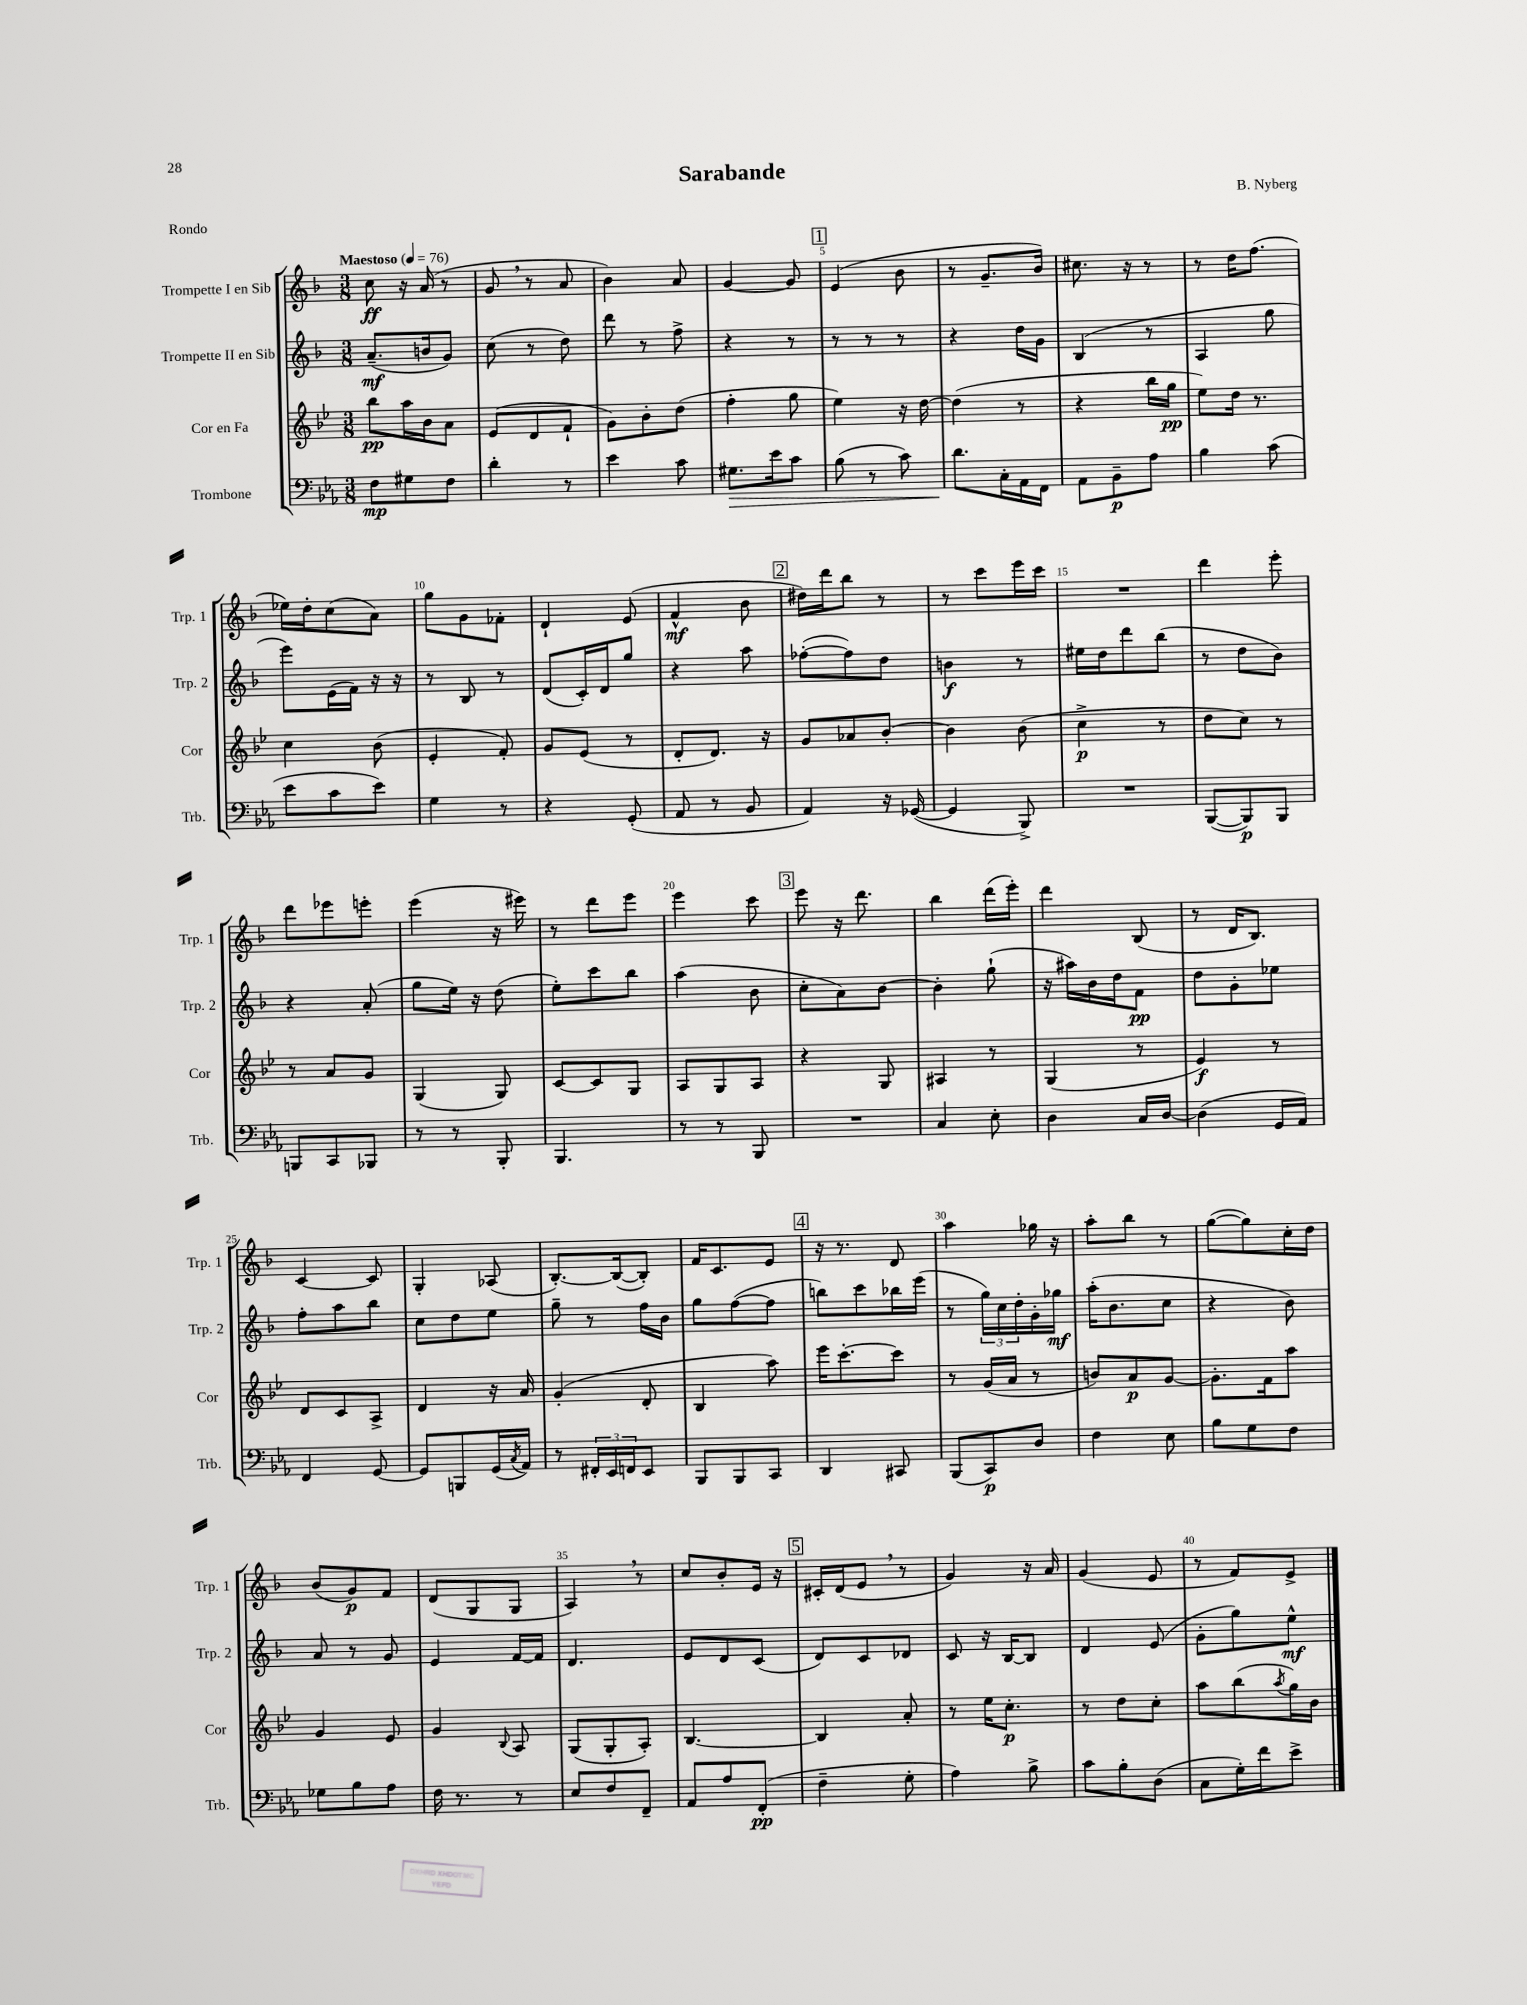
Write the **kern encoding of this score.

**kern	**kern	**kern	**kern
*staff4	*staff3	*staff2	*staff1
*clefF4	*clefG2	*clefG2	*clefG2
*k[b-e-a-]	*k[b-e-]	*k[b-]	*k[b-]
*M3/8	*M3/8	*M3/8	*M3/8
*MM76	*MM76	*MM76	*MM76
8F	8bb-	(8.a~	8cc
8G#	16aa	.	16r
.	16b-	16b	(16a
8F	8a	8g)	8r
=	=	=	=
4d'	(8e-	(8cc	8g
.	8d	8r	8r
8r	8f`	8dd)	8a
=	=	=	=
4e-	8g)	8ddd	4b-)
.	8b-'	8r	.
8c	(8dd	8ff^	8a
=	=	=	=
8.G#	4ff'	4r	[4g
16e-	.	.	.
8c	8gg	8r	8g]
=	=	=	=
(8B-	4ee-)	8r	(4e
8r	.	8r	.
8c)	16r	8r	8b-
.	[16dd	.	.
=	=	=	=
8.d	(4dd]	4r	8r
.	.	.	8.g~
16C'	.	.	.
16AA-	8r	16dd	.
16FF	.	16g	16b-)
=	=	=	=
8AA-	4r	(4B-	8.cc#
8BB-~	.	.	.
.	.	.	16r
8A-	16bb-	8r	8r
.	16gg	.	.
=	=	=	=
4B-	8ee-)	4A	8r
.	16dd	.	16dd
.	8.r	.	(8.ff
(8c	.	8gg	.
=	=	=	=
8e-	4cc	8eee)	16ee-)
.	.	.	16dd'
8c	.	(16e	(8cc
.	.	16f)	.
8e-)	(8b-	16r	8a)
.	.	16r	.
=	=	=	=
4G	4e-'	8r	8gg
.	.	8B-	8g
8r	8f')	8r	8f-'
=	=	=	=
4r	8g	(8d	4d`
.	(8e-	16c')	.
.	.	16d	.
(8GG'	8r	8gg	(8e
=	=	=	=
8AA-	8d'	4r	4f^^
8r	8.d)	.	.
8BB-	.	8aa	8b-
.	16r	.	.
=	=	=	=
4AA-)	8g	([8ff-'	16dd#)
.	.	.	16ddd
.	8a-	8ff-])	8bb-
16r	[8b-'	8dd	8r
([16GG-	.	.	.
=	=	=	=
4GG-]	4b-]	4b	8r
.	.	.	8ccc
8BBB-^)	(8b-	8r	16eee
.	.	.	16ccc
=	=	=	=
4.r	4cc^	16ee#	4.r
.	.	16dd	.
.	.	8ddd	.
.	8r	(8bb-	.
=	=	=	=
([8BBB-	8dd	8r	4ddd
8BBB-])	8cc)	8dd	.
8BBB-	8r	8b-)	8eee'
=	=	=	=
8BBB	8r	4r	8ddd
8CC	8a	.	8eee-
8BBB-	8g	(8a'	8eee'
=	=	=	=
8r	(4G	8gg	(4eee
8r	.	16ee)	.
.	.	16r	.
8BBB-'	8G)	(8dd	16r
.	.	.	16eee#)
=	=	=	=
4.BBB-	[8c	8ee')	8r
.	8c]	8ccc	8ddd
.	8G	8bb-	8eee
=	=	=	=
8r	8A	(4aa	4eee
8r	8G	.	.
8BBB-	8A	8b-	8ccc
=	=	=	=
4.r	4r	8cc'	8eee
.	.	8a)	16r
.	.	.	8.ddd
.	8G	[8b-	.
=	=	=	=
4C	4A#	4b-']	4bb-
8E-'	8r	(8gg`	(16ddd
.	.	.	16eee')
=	=	=	=
4D	(4G	16r	4ddd
.	.	16aa#)	.
.	.	16b-	.
.	.	16dd	.
16C	8r	8f	(8B-
[16D	.	.	.
=	=	=	=
(4D]	4e-)	8dd	8r
.	.	8g'	16d
.	.	.	8.B-)
16GG	8r	8ee-	.
16AA-)	.	.	.
=	=	=	=
4FF	8d	8ff'	[4c
.	8c	8aa	.
[8GG	8A^	8bb-	8c]
=	=	=	=
8GG]	4d	8cc	4G'
8BBB	.	8dd	.
(16GG	16r	8ee	(8A-
8qC	.	.	.
16AA-)	16a	.	.
=	=	=	=
8r	(4g'	8gg~	[8.B-')
24FF#'	.	8r	.
24EE-	.	.	.
.	.	.	(16B-_
24FF	.	.	.
8EE-	8d'	16ff	8B-'])
.	.	16b-	.
=	=	=	=
8BBB-	4B-	8gg	16f
.	.	.	8.c
8BBB-	.	([8ff	.
8CC	8aa)	8ff]	8e
=	=	=	=
4DD	16eee-	8bb)	16r
.	[8.ccc'	.	8.r
.	.	8ccc	.
8CC#	8ccc]	16bb-	8d
.	.	(16eee	.
=	=	=	=
(8BBB-	8r	8r	4aa
8CC)	(16g	24gg)	.
.	.	24cc	.
.	16a	.	.
.	.	24dd'	.
8D	8r	16g'	16gg-
.	.	16gg-	16r
=	=	=	=
4F	8b)	(16aa'	8aa'
.	.	8.b-	.
.	8a	.	8bb-
8E-	[8g	8cc	8r
=	=	=	=
8B-	8.g']	4r	([8gg
8G	.	.	8gg])
.	16f	.	.
8F	8aa	8b-)	16cc'
.	.	.	16dd
=	=	=	=
8G-	4g	8a	(8b-
8B-	.	8r	8g)
8A-	8e-	8g	8f
=	=	=	=
16F	4g	4e	(8d
8.r	.	.	.
.	.	.	8G
.	8qqB-	.	.
8r	8A	[16f	8G
.	.	16f]	.
=	=	=	=
8E-	(8G	4.d	4A)
8F	8G'	.	.
8FF~	8A')	.	8r
=	=	=	=
8AA-	[4.B-	8e	8cc
8A-	.	8d	8b-'
(8FF'	.	(8c	16e
.	.	.	16r
=	=	=	=
4F~	4B-]	8d)	16c#'
.	.	.	(16d
.	.	8c	8e
8G'	8a'	8d-	8r
=	=	=	=
4A-)	8r	8c	4g)
.	16ee-	16r	.
.	8.cc'	[16B-	.
8B-^	.	8B-]	16r
.	.	.	16a
=	=	=	=
8c	8r	4d	(4g
8B-'	8dd	.	.
(8D	8cc'	(8e	8e
=	=	=	=
8C	8aa	8g'	8r
16G')	(8bb-	8gg)	8f)
16f	.	.	.
.	8qaa	.	.
8e-^	16gg)	8ee^^	8e^
.	16b-	.	.
==	==	==	==
*-	*-	*-	*-
